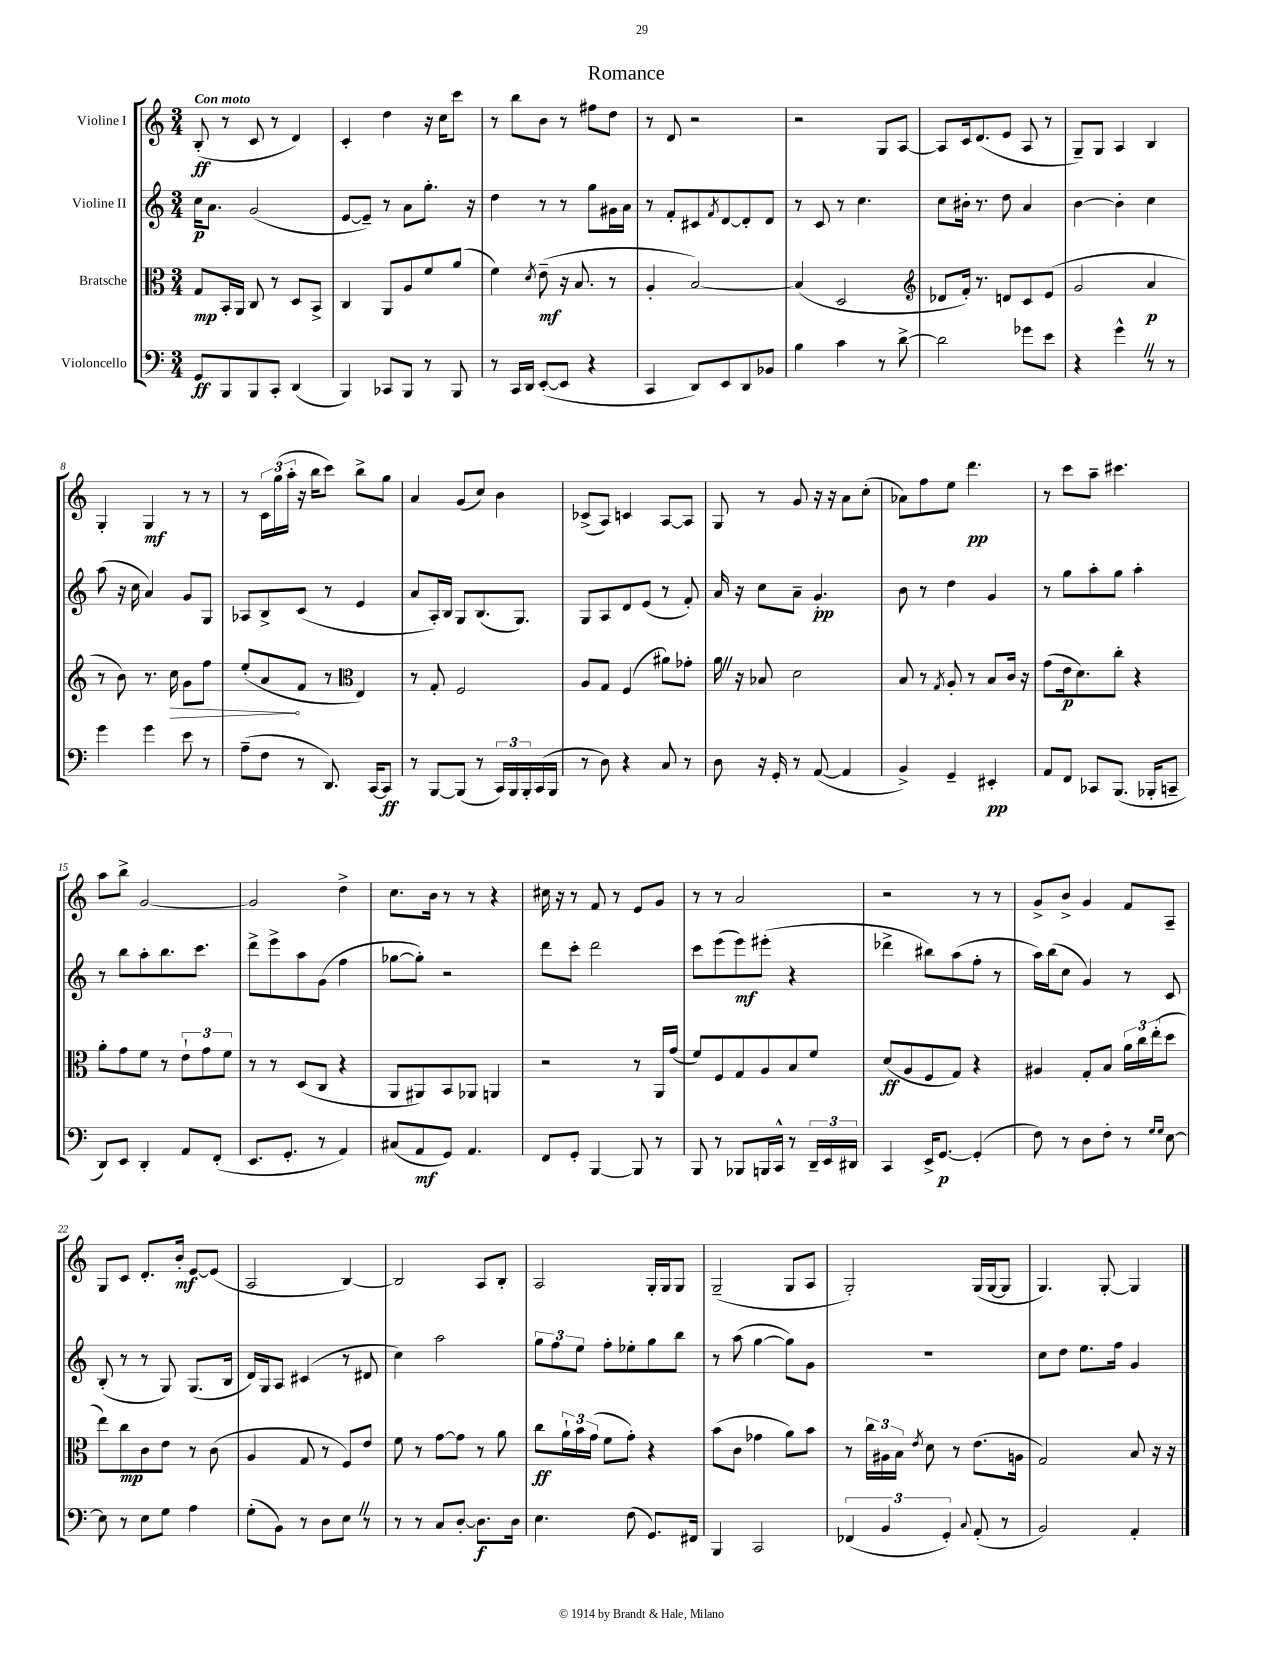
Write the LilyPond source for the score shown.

\header { title = "Romance" }
<<
\new StaffGroup <<
\new Staff = "s0" \with { instrumentName = "Violine I" } {
    \clef treble \key c \major \numericTimeSignature \time 3/4 \tempo "Con moto"
    b8-.\ff( r8 c'8 r8 d'4) |
    c'4-. d''4 r16 c''16 c'''8 |
    r8 b''8 b'8 r8 fis''8 d''8 |
    r8 d'8 r2 |
    r2 g8 a8~ |
    a8 c'16 d'8.( e'8 a8 r8 |
    g8--) g8 a4 b4 |
    g4-. g4\mf r8 r8 |
    r8 \tuplet 3/2 { c'16 g''16( a''16-. } r16 b''16 c'''8) b''8-> g''8 |
    a'4 g'8( c''8) b'4 |
    ces'8->( a8) c'4 a8~ a8 |
    g8 r8 g'8 r16 r16 a'8 c''8-.( |
    aes'8) f''8 e''8 d'''4.\pp |
    r8 c'''8 a''8-- cis'''4. |
    a''8 b''8-> g'2~ |
    g'2 d''4-> |
    c''8. b'16 r8 r8 r4 |
    cis''16 r16 r8 f'8 r8 e'8 g'8 |
    r8 r8 a'2 |
    r2 r8 r8 |
    g'8-> b'8-> g'4 f'8 a8-- |
    g8 c'8 d'8.-. b'16-.\mf e'8~ e'8( |
    a2 b4~) |
    b2 a8 b8-. |
    a2 g16-. g16 g8 |
    g2--( g8 a8 |
    g2-.) g16( g16~ g8 |
    g4.) g8~-. g4 \bar "|." |
}
\new Staff = "s1" \with { instrumentName = "Violine II" } {
    \clef treble \key c \major \numericTimeSignature \time 3/4
    c''16\p a'8. g'2( |
    e'8~ e'8--) r8 a'8 g''8.-. r16 |
    d''4 r8 r8 g''8 gis'16 a'16 |
    r8 f'8-. cis'8 \acciaccatura { f'8 } d'8~ d'8-. d'8 |
    r8 c'8 r8 c''4. |
    c''8 bis'16-. r8. d''8 a'4 |
    b'4~ b'4-. c''4 |
    a''8( r16 c''16 a'4) g'8 g8 |
    aes8 b8-> c'8( r8 e'4 |
    a'8 a16-.) b16 g8 b8.( g8.) |
    g8 a8 d'8 e'8( r8 f'8-.) |
    a'16 r16 c''8 a'8-- g'4.-.\pp |
    b'8 r8 d''4 g'4 |
    r8 g''8 a''8-. g''8 a''4-. |
    r8 b''8 a''8-. b''8. c'''8. |
    d'''8-> e'''8-> a''8 g'8( f''4 |
    ges''8~ ges''8-.) r2 |
    d'''8 c'''8-. d'''2 |
    c'''8 e'''8( e'''8\mf) eis'''8-.( r4 |
    des'''4-> bis''8) a''8( f''8-. r8 |
    a''16) b''16( c''8 g'4) r8 c'8 |
    b8-.( r8 r8 g8) g8.( b16 |
    d'16) g16 a8 cis'4( r8 dis'8 |
    c''4) a''2 |
    \tuplet 3/2 { g''8 f''8 e''8 } f''8-. ees''8-. g''8 b''8 |
    r8 a''8( g''4~ g''8) g'8 |
    R2. |
    c''8 d''8 e''8. f''16 g'4 \bar "|." |
}
\new Staff = "s2" \with { instrumentName = "Bratsche" } {
    \clef alto \key c \major \numericTimeSignature \time 3/4
    g8\mp b,16-. a,16 c8 r8 d8 b,8-> |
    c4 a,8 a8 f'8 a'8( |
    f'4) \acciaccatura { d'8 } e'8--\mf( r16 b8. r8 |
    a4-. b2~) |
    b4( d2 |
    \clef treble des'8 f'16-.) r8. d'8 c'8 e'8( |
    g'2 a'4\p |
    r8 b'8) r8. \once \override Hairpin.circled-tip = ##t c''16\> g'8 f''8 |
    e''8-.( a'8\! f'8 r8 \clef alto e4) |
    r8 g8-. f2 |
    a8 g8 f4( ais'8) ges'8-. |
    a'16 \once \override BreathingSign.text = \markup { \musicglyph "scripts.caesura.straight" } \breathe r16 bes8 d'2 |
    b8 r8 \acciaccatura { g8 } a8-. r8 b8 c'16 r16 |
    g'8( e'16\p d'8.) c''8-. r4 |
    a'8-. g'8 f'8 r8 \tuplet 3/2 { e'8-! g'8 f'8 } |
    r8 r8 d8( c8 r4 |
    a,8 ais,8) b,8 aes,8 a,4 |
    r2 r8 a,16 g'16( |
    f'8) f8 g8 a8 b8 f'8 |
    d'8\ff( a8 f8 g8) r4 |
    ais4 g8-. b8 \tuplet 3/2 { a'16 c''16 e''16-.( } d''8 |
    e''8) c''8\mp c'8 e'8 r8 c'8( |
    a4 g8 r8 f8) e'8 |
    f'8 r8 g'8~ g'8 r8 a'8 |
    c''8\ff \tuplet 3/2 { a'16-! b'16 g'16( } f'8 g'8-.) r4 |
    b'8( c'8 ges'4 a'8) b'8 |
    r8 \tuplet 3/2 { c''16 ais16 b16 } \acciaccatura { e'8 } d'8 r8 e'8.( a16 |
    g2) b8 r16 r16 \bar "|." |
}
\new Staff = "s3" \with { instrumentName = "Violoncello" } {
    \clef bass \key c \major \numericTimeSignature \time 3/4
    g,8\ff b,,8 b,,8 c,8-. d,4( |
    b,,4) ces,8 b,,8 r8 b,,8 |
    r8 c,16 d,16 e,8~-.( e,8 r4 |
    c,4 d,8) e,8 d,8 bes,8 |
    b4 c'4 r8 d'8~-> |
    d'2 ges'8 e'8 |
    r4 g'4-^ \once \override BreathingSign.text = \markup { \musicglyph "scripts.caesura.straight" } \breathe r8 r8 |
    g'4 g'4 e'8 r8 |
    a8--( f8 r8 d,8.) c,16~ c,8\ff |
    r8 b,,8~ b,,8( r8 \tuplet 3/2 { c,16) b,,16 b,,16-. } c,16( b,,16 |
    r8 d8) r4 c8 r8 |
    d8 r16 g,16-. r8 a,8~( a,4 |
    b,4->) g,4-- eis,4-.\pp |
    a,8 f,8 ces,8 b,,8.( bes,,16-. c,8-- |
    d,8) e,8 d,4-. a,8 f,8-.( |
    e,8. g,8.-. r8 a,4) |
    cis8( a,8\mf g,8) a,4. |
    f,8 g,8-. b,,4~ b,,8 r8 |
    b,,8 r8 bes,,8 b,,16 c,16-^ r8 \tuplet 3/2 { d,16-- e,16 dis,16 } |
    c,4 e,16-> g,8.~\p g,4-.( |
    f8) r8 d8 f8-. r8 \grace { g16 g16 } e8~ |
    e8 r8 e8 g8 a4 |
    g8-.( b,8) r8 d8 e8 \once \override BreathingSign.text = \markup { \musicglyph "scripts.caesura.straight" } \breathe r8 |
    r8 r8 c8 d8~-. d8.\f d16 |
    e4. f8( g,8.) fis,16 |
    b,,4 c,2 |
    \tuplet 3/2 { fes,4( b,4 g,4-.) } \appoggiatura { c8 } a,8-.( r8 |
    b,2) a,4-. \bar "|." |
}
>>
>>
